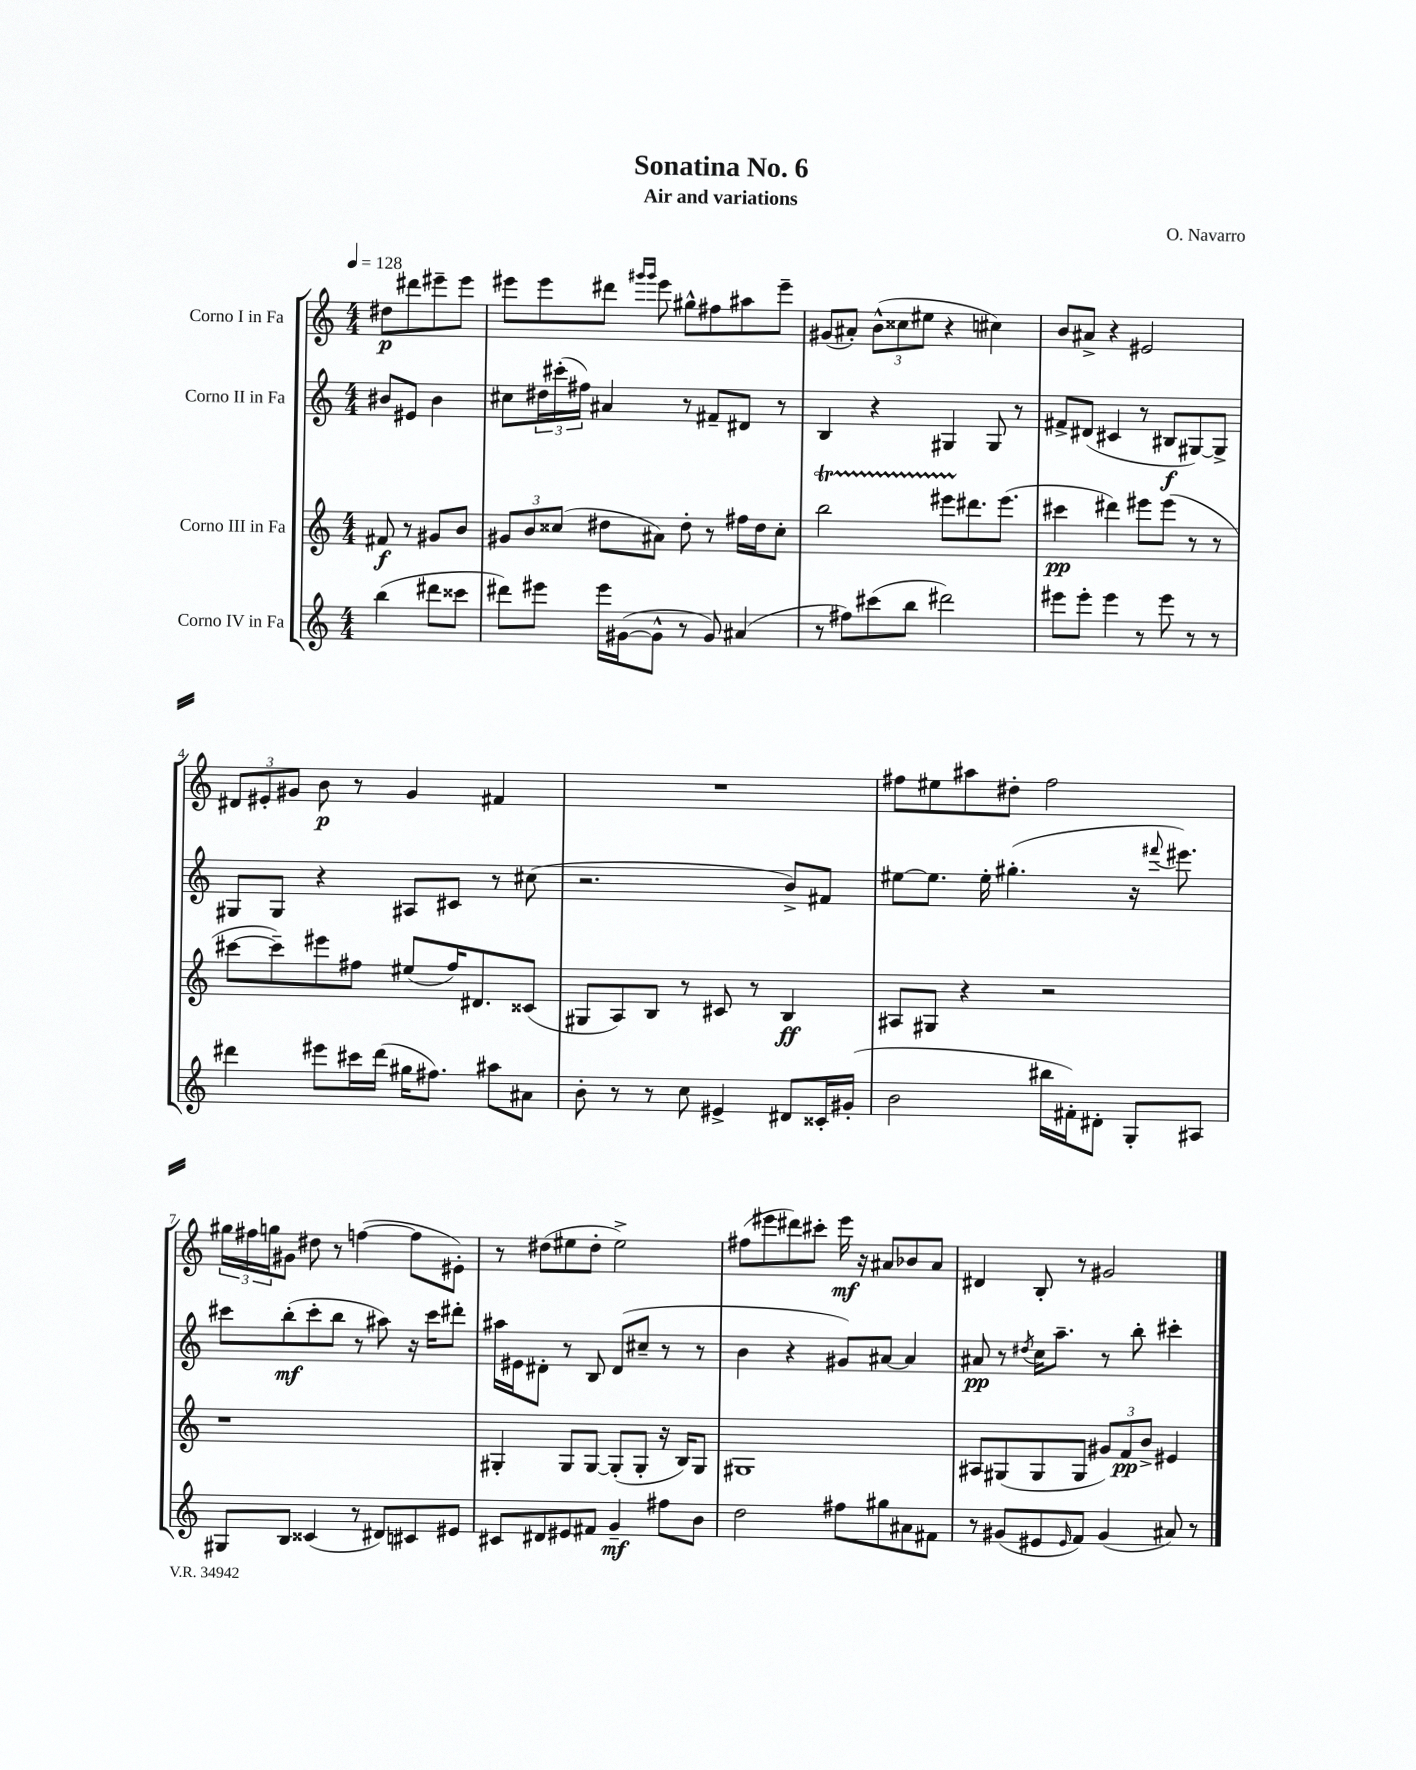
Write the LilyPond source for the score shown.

\header { title = "Sonatina No. 6" composer = "O. Navarro" subtitle = "Air and variations" }
<<
\new StaffGroup <<
\new Staff = "s0" \with { instrumentName = "Corno I in Fa" } {
    \clef treble \key c \major \numericTimeSignature \time 4/4 \partial 2 \tempo 4 = 128
    dis''8\p dis'''8 eis'''8-- eis'''8 |
    eis'''8 eis'''8 dis'''8 \grace { gis'''16 gis'''16 } eis'''8 gis''8-^ fis''8 ais''8 eis'''8-- |
    gis'8( ais'8-.) \tuplet 3/2 { b'8-^( cisis''8 eis''8 } r4 cis''4) |
    b'8 ais'8-> r4 eis'2 |
    \tuplet 3/2 { dis'8 eis'8-. gis'8 } b'8\p r8 gis'4 fis'4 |
    R1 |
    fis''8 eis''8 ais''8 dis''8-. fis''2 |
    \tuplet 3/2 { gis''16 fis''16 g''16 } gis'8 dis''8 r8 f''4~( f''8 eis'8-.) |
    r8 dis''8( eis''8 dis''8-. eis''2->) |
    fis''8( eis'''8 dis'''8) cis'''8-. eis'''16\mf r16 ais'8 bes'8 ais'8 |
    dis'4 b8-. r8 gis'2 \bar "|." |
}
\new Staff = "s1" \with { instrumentName = "Corno II in Fa" } {
    \clef treble \key c \major \numericTimeSignature \time 4/4 \partial 2
    bis'8 eis'8 bis'4 |
    cis''8 \tuplet 3/2 { dis''16 cis'''16-.( fis''16) } ais'4 r8 fis'8-- dis'8 r8 |
    b4 r4 gis4 gis8 r8 |
    fis'8-> dis'8( cis'4 r8 bis8\f gis8~) gis8-> |
    gis8 gis8 r4 ais8 cis'8 r8 cis''8( |
    r2. b'8->) fis'8 |
    eis''8~ eis''8. eis''16-. gis''4.-.( r16 \appoggiatura { fis'''8 } eis'''8.) |
    cis'''8 b''8-.\mf( cis'''8-. b''8 r8 ais''8) r16 cis'''16 dis'''8-. |
    ais''16 eis'16 dis'8-. r8 b8 dis'8( cis''8-- r8 r8 |
    b'4 r4 gis'8) ais'8~ ais'4 |
    ais'8\pp r8 \acciaccatura { dis''8 } c''16 a''8.-- r8 b''8-. cis'''4-. \bar "|." |
}
\new Staff = "s2" \with { instrumentName = "Corno III in Fa" } {
    \clef treble \key c \major \numericTimeSignature \time 4/4 \partial 2
    fis'8\f r8 gis'8 b'8 |
    \tuplet 3/2 { gis'8 b'8 cisis''8( } dis''8 ais'8) dis''8-. r8 fis''16 dis''16 cisis''8-. |
    b''2\startTrillSpan eis'''8 dis'''8.\stopTrillSpan eis'''8.( |
    cis'''4\pp dis'''4) eis'''8 eis'''8( r8 r8 |
    cis'''8~ cis'''8--) eis'''8 fis''8 eis''8( fis''16) dis'8. cisis'8( |
    gis8 a8) b8 r8 cis'8 r8 b4\ff |
    ais8 gis8 r4 r2 |
    r1 |
    gis4-. gis8 gis8~ gis8-.( gis8-. r16 b16) gis8 |
    gis1 |
    ais8 gis8( gis8 gis8 \tuplet 3/2 { gis'8) f'8\pp b'8-> } eis'4 \bar "|." |
}
\new Staff = "s3" \with { instrumentName = "Corno IV in Fa" } {
    \clef treble \key c \major \numericTimeSignature \time 4/4 \partial 2
    b''4( dis'''8 cisis'''8 |
    dis'''8) eis'''8 eis'''16 gis'16~( gis'8-^ r8 gis'8) ais'4( |
    r8 fis''8) cis'''8( b''8 dis'''2) |
    eis'''8 eis'''8-. eis'''4 r8 eis'''8 r8 r8 |
    dis'''4 eis'''8 cis'''16 dis'''16( gis''16 fis''8.) ais''8 ais'8 |
    b'8-. r8 r8 c''8 eis'4-> dis'8 cisis'16-. gis'16-.( |
    b'2 bis''16 fis'16-.) dis'8-. g8-. ais8 |
    gis8 b8 cisis'4( r8 dis'8) cis'8 eis'8 |
    cis'8 dis'8 eis'8 fis'8 g'4--\mf fis''8 b'8 |
    d''2 fis''8 gis''8 ais'8 fis'8 |
    r8 gis'8( eis'8 \grace { eis'16 } f'8) gis'4( ais'8) r8 \bar "|." |
}
>>
>>
